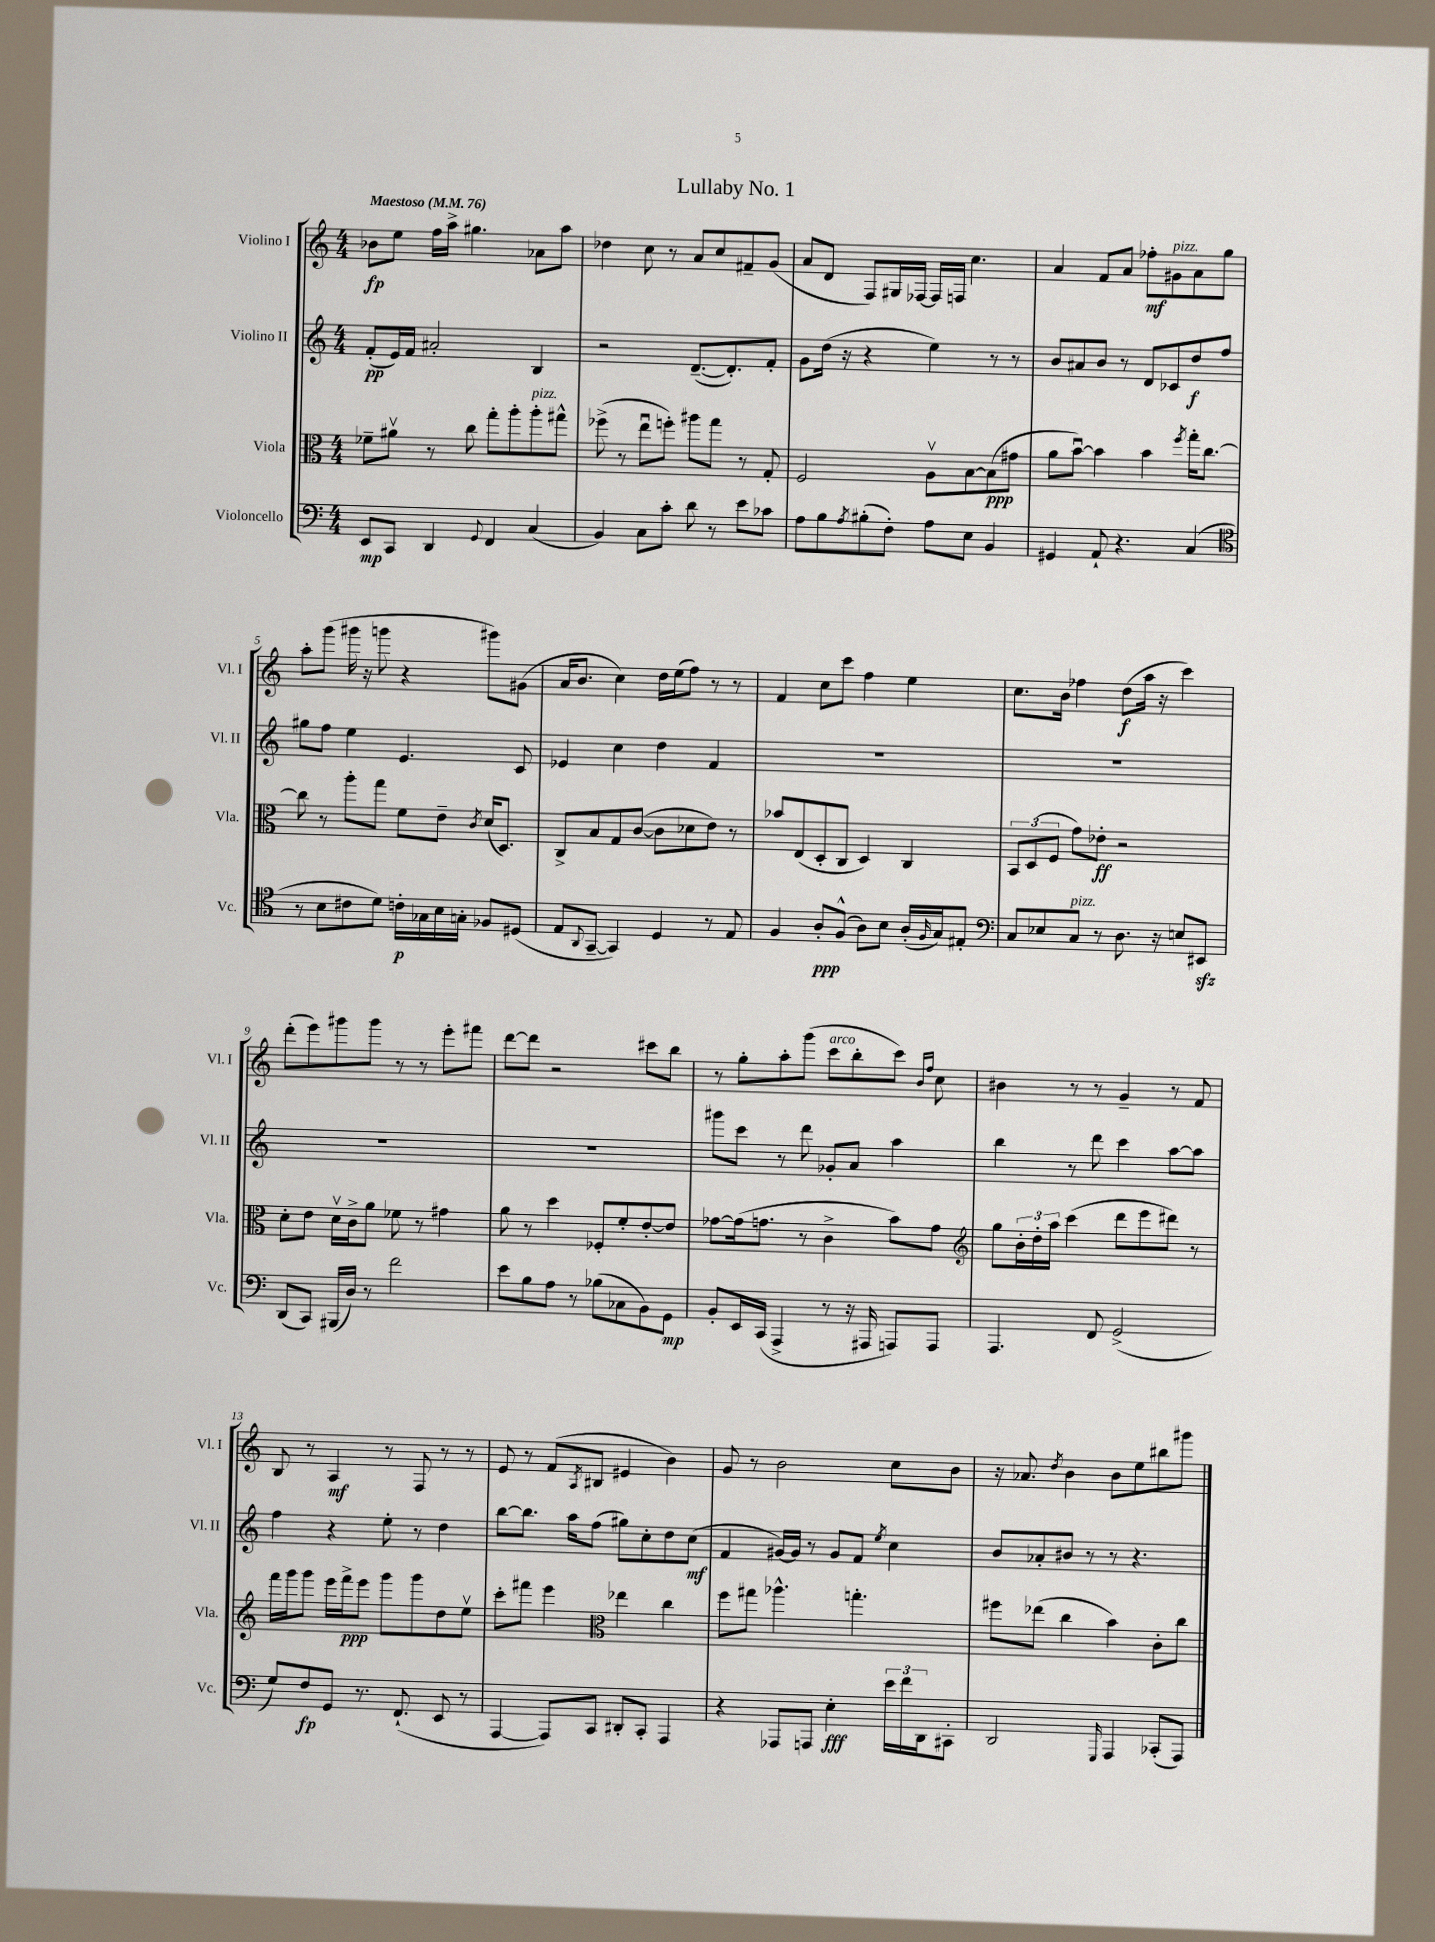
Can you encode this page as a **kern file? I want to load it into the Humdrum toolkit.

**kern	**kern	**kern	**kern
*staff4	*staff3	*staff2	*staff1
*clefF4	*clefC3	*clefG2	*clefG2
*k[]	*k[]	*k[]	*k[]
*M4/4	*M4/4	*M4/4	*M4/4
*MM76	*MM76	*MM76	*MM76
8EE	8f-~	(8f'	8b-
8CC	8a#v	16e)	8ee
.	.	16f	.
4DD	8r	2a#'	16ff
.	.	.	16aa^
.	8cc	.	4.gg#
8qqGG	.	.	.
4FF	8gg'	.	.
.	8aa'	.	.
(4C	8aa'	4B	8a-
.	8gg#^^	.	8aa
=	=	=	=
4BB)	(8ff-^	2r	4dd-
.	8r	.	.
8C	8eeu	.	8cc
8c'	8ff')	.	8r
8d	8aa#	([8.d~	8a
8r	8gg	.	8cc
.	.	8.d'])	.
8e	8r	.	8f#~
8c-	8G'	8f'	(8g
=	=	=	=
8A	2F	8g	8a
8B	.	(16dd	8d
.	.	16r	.
8qA	.	.	.
(8B#'	.	4r	8F)
8F')	.	.	16G#
.	.	.	[16F-
8A	8Av	4ee)	16F-]
.	.	.	16F
8E	[8B	.	4.cc
4BB	(8B]	8r	.
.	8g#	8r	.
=	=	=	=
4GG#	8a	8b	4a
.	[8bu)	8a#	.
8AA`	4b]	8b	8f
4.r	.	8r	8a
.	4b	8d	8ff-'
.	.	8c-	8g#
.	8qff	.	.
(4C	16gg'	8dd	8a
.	[8.cc	.	.
.	.	8ff	8gg
=	=	=	=
*clefC4	*	*	*
8r	8cc]	8gg#	8aa'
8B	8r	8ff	(8ggg
8c#	8aa'	4ee	16ggg#
.	.	.	16r
8d)	8gg	.	8ggg
16c'	8f	4.e	4r
16G-	.	.	.
16B	8e~	.	.
16G'	.	.	.
.	8qc	.	.
8F-	(16d	.	8ggg#)
.	8.D)	.	.
(8D#	.	8c	(8g#
=	=	=	=
8E	8C^	4e-	16a
.	.	.	8.b
8qqAA	.	.	.
[8GG~	8B	.	.
4GG])	8G	4cc	4cc)
.	([8c	.	.
4D	8c]	4dd	16dd
.	.	.	(16ee
.	8d-	.	8ff)
8r	8e)	4f	8r
8E	8r	.	8r
=	=	=	=
4F	8b-	1r	4f
.	(8E	.	.
8A'	8D'	.	8cc
(8F^^	8C	.	8ccc
8A)	4D)	.	4ff
8B	.	.	.
(16A'	4C	.	4ee
16qqF	.	.	.
16G)	.	.	.
8E#'	.	.	.
=	=	=	=
*clefF4	*	*	*
8C	12BB	1r	8.cc
.	(12D	.	.
8E-	.	.	.
.	12F	.	.
.	.	.	16b
8C	8g)	.	4ff-
8r	8e-'	.	.
8.D	2r	.	(8dd
.	.	.	16aa
16r	.	.	16r
8E	.	.	4ccc)
8EE#	.	.	.
=	=	=	=
(8DD	8d'	1r	(8ddd'
8CC)	8e	.	8eee)
(16BBB#	16dv	.	8ggg#
16D)	16c^	.	.
8r	8a	.	8ggg#
2f	8f-	.	8r
.	8r	.	8r
.	4g#	.	8eee'
.	.	.	8fff#
=	=	=	=
8e	8a	1r	[8ddd
8B	8r	.	8ddd]
8A	4dd	.	2r
8r	.	.	.
(8B-	8F-'	.	.
8C-	8f'	.	.
8BB)	[8e'	.	8ccc#
8GG	8e]	.	8bb
=	=	=	=
8BB'	[8g-	8ggg#	8r
16EE	(16g-]	8ccc	8gg'
(16CC	8.g	.	.
4AAA^	.	8r	8aa'
.	8r	8ddd	(8ggg
8r	4c^	8g-'	8ccc
16r	.	8a	8bb'
16AAA#	.	.	.
8AAA)	8b)	4aa	8ccc)
.	.	.	16qqb
.	.	.	16qqff
8AAA	8g	.	8cc
=	=	=	=
*	*clefG2	*	*
4.AAA	8gg	4bb	4b#
.	24b'	.	.
.	24dd'	.	.
.	24aa	.	.
.	(4ccc	8r	8r
8FF	.	8ddd	8r
(2GG^	8ddd	4ccc	4g~
.	8eee	.	.
.	8ddd#)	[8aa	8r
.	8r	8aa]	8f
=	=	=	=
8G)	16fff	4ff	8B
.	16ggg	.	.
8F	8ggg	.	8r
8GG	16eee	4r	4A
.	16fff^	.	.
8.r	8eee	.	.
.	8ggg	8ee'	8r
(8.FF`	.	.	.
.	8ggg	8r	8F
8EE	8dd	4dd	8r
8r	8eev	.	8r
=	=	=	=
[4AAA	8ccc'	[8bb	8e
.	8fff#	8.bb]	8r
8AAA])	4eee	.	(8f
.	.	16aa	.
.	.	.	8qA
8CC	.	(8ff	8B#
*	*clefC3	*	*
8DD#'	4ee-	8gg#)	4e#
8CC'	.	8cc'	.
4AAA	4cc	8dd	4b)
.	.	(8cc	.
=	=	=	=
4r	8ff	4f	8g
.	8gg#	.	8r
8AAA-	4.aa-^^	[16g#)	2b
.	.	16g#]	.
8AAA	.	8r	.
4E'	.	8g#	.
.	4.gg'	8f	.
.	.	8qee	.
24e	.	4cc	8cc
24f	.	.	.
24DD	.	.	.
8CC#'	.	.	8b
=	=	=	=
2DD	8ff#	8b	16r
.	.	.	8.a-
.	(8ee-	8a-'	.
.	.	.	8qdd
.	4cc	8b#	4b
.	.	8r	.
16qqGGG	.	.	.
4AAA	4b)	8r	8b
.	.	4.r	8ee
(8CC-'	8c'	.	8bb#
8AAA)	8cc	.	8ggg#
==	==	==	==
*-	*-	*-	*-
